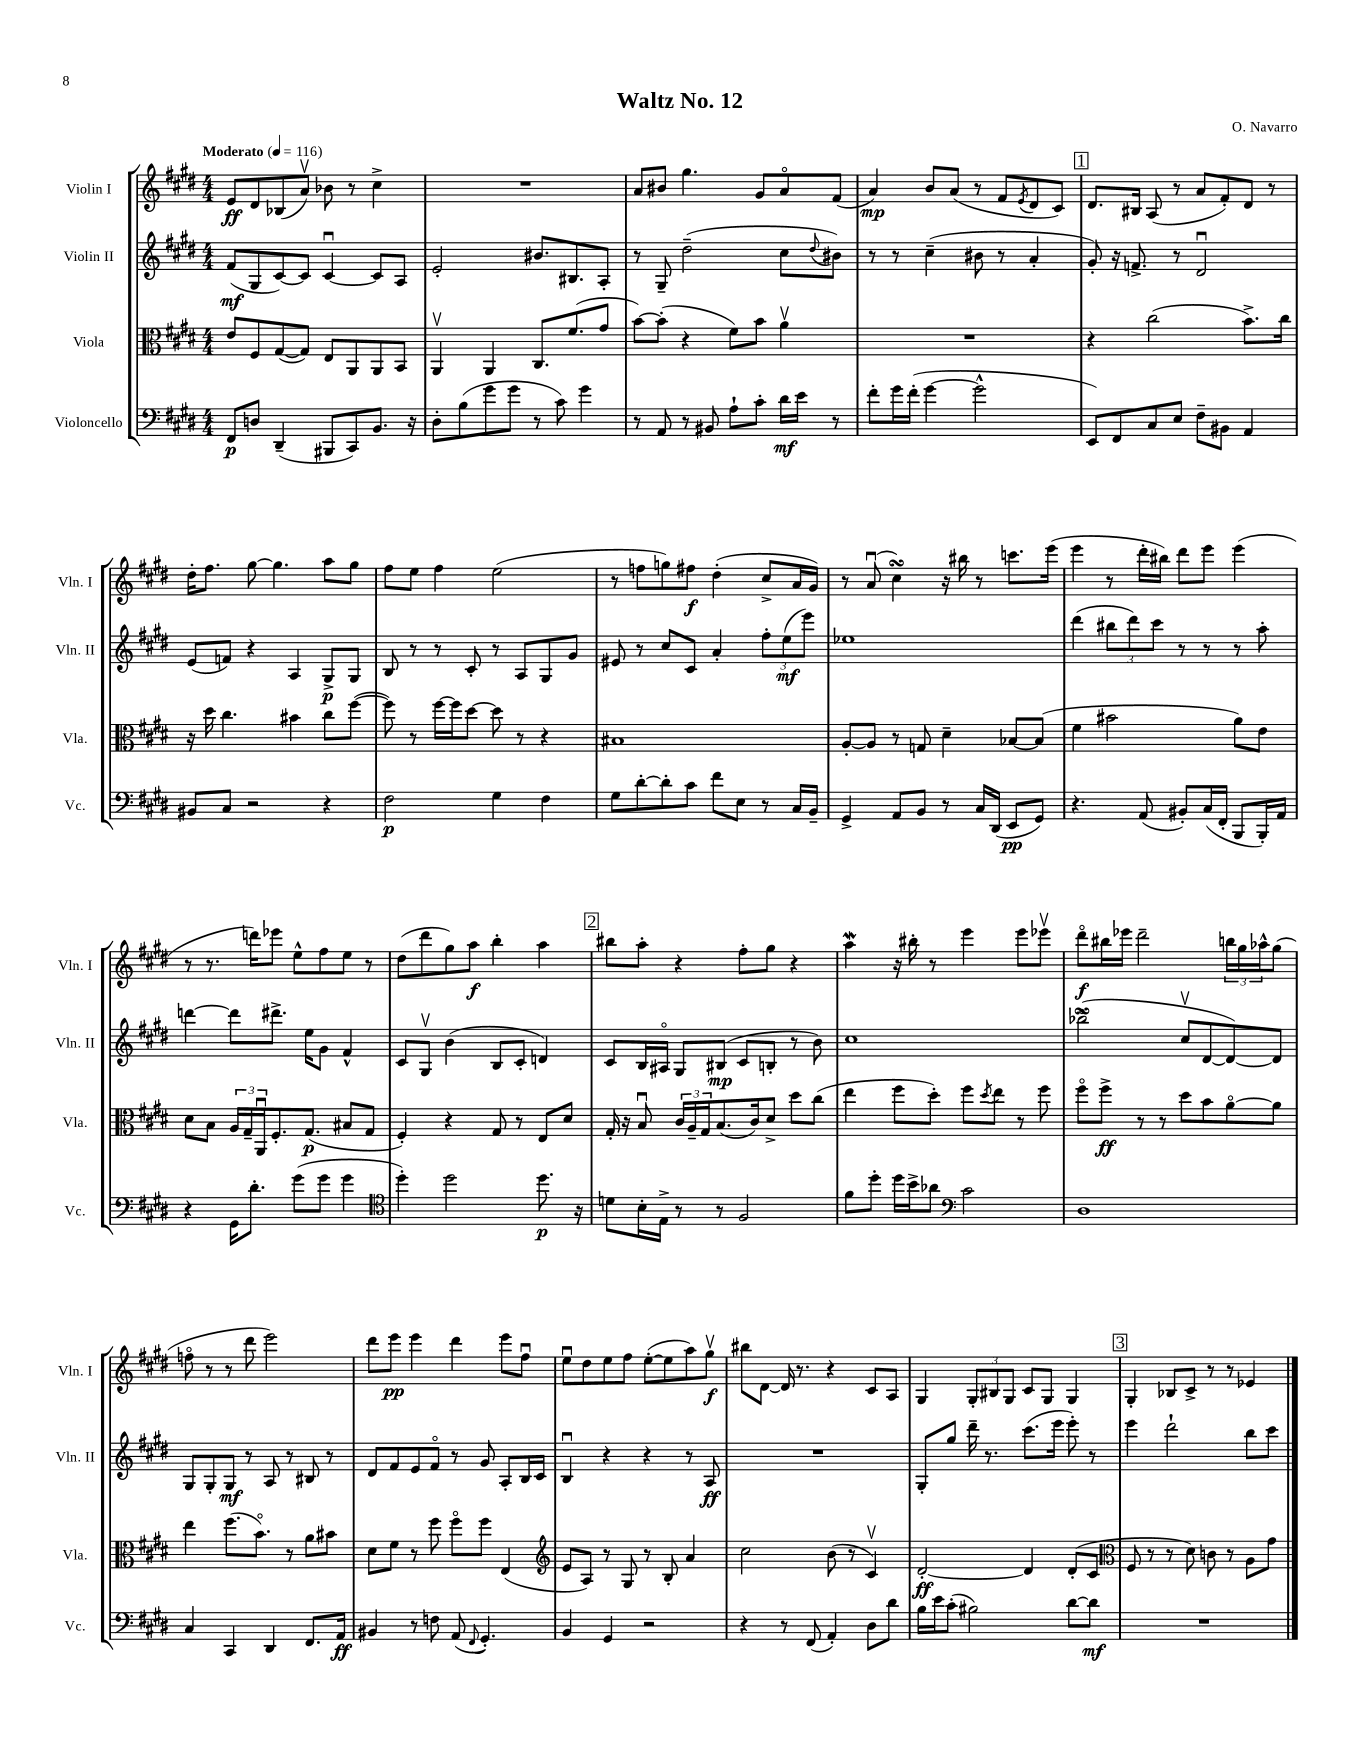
\header { title = "Waltz No. 12" composer = "O. Navarro" }
<<
\new StaffGroup <<
\new Staff = "s0" \with { instrumentName = "Violin I" shortInstrumentName = "Vln. I" } {
    \clef treble \key e \major \numericTimeSignature \time 4/4 \tempo "Moderato" 4 = 116
    e'8\ff dis'8 bes8( a'8\upbow) bes'8 r8 cis''4-> |
    R1 |
    a'8 bis'8 gis''4. gis'8 a'8\flageolet fis'8( |
    a'4\mp) b'8 a'8( r8 fis'8 \acciaccatura { e'8 } dis'8 cis'8) |
    \mark \markup { \box "1" } dis'8. bis16 a8( r8 a'8 fis'8-.) dis'8 r8 |
    dis''16-. fis''8. gis''8~ gis''4. a''8 gis''8 |
    fis''8 e''8 fis''4 e''2( |
    r8 f''8 g''8) fis''8\f dis''4-.( cis''8-> a'16 gis'16) |
    r8 a'8\downbow( cis''4\turn) r16 bis''16 r8 c'''8. e'''16( |
    e'''4 r8 dis'''16-. bis''16) dis'''8 e'''8 e'''4( |
    r8 r8. d'''16) ees'''8 e''8-^ fis''8 e''8 r8 |
    dis''8( dis'''8 gis''8) a''8\f b''4-. a''4 |
    \mark \markup { \box "2" } bis''8 a''8-. r4 fis''8-. gis''8 r4 |
    a''4\mordent r16 bis''16-. r8 e'''4 e'''8 ees'''8\upbow |
    dis'''8\flageolet\f bis''16 ees'''16 dis'''2-- \tuplet 3/2 { b''16 gis''16 aes''16-^ } gis''8( |
    f''8\flageolet r8 r8 dis'''8 e'''2) |
    dis'''8 e'''8\pp e'''4 dis'''4 e'''8 fis''8\downbow |
    e''8\downbow dis''8 e''8 fis''8 e''8~-.( e''8 a''8) gis''8\upbow\f |
    bis''8 dis'8~ dis'16 r8. r4 cis'8 a8 |
    gis4 \tuplet 3/2 { gis8-. bis8 gis8 } cis'8 gis8 gis4 |
    \mark \markup { \box "3" } gis4-. bes8 cis'8-> r8 r8 ees'4 \bar "|." |
}
\new Staff = "s1" \with { instrumentName = "Violin II" shortInstrumentName = "Vln. II" } {
    \clef treble \key e \major \numericTimeSignature \time 4/4
    fis'8\mf( gis8 cis'8~) cis'8 cis'4~\downbow cis'8 a8 |
    e'2-. bis'8. bis8. a8-. |
    r8 gis8-- dis''2--( cis''8 \appoggiatura { dis''8 } bis'8) |
    r8 r8 cis''4--( bis'8 r8 a'4-. |
    \mark \markup { \box "1" } gis'8-.) r16 f'8.-> r8 dis'2\downbow |
    e'8( f'8) r4 a4 gis8->\p gis8 |
    b8 r8 r8 cis'8-. r8 a8 gis8 gis'8 |
    eis'8 r8 cis''8 cis'8 a'4-. \tuplet 3/2 { fis''8-. e''8\mf( e'''8) } |
    ees''1 |
    dis'''4( \tuplet 3/2 { bis''8 dis'''8) cis'''8 } r8 r8 r8 a''8-. |
    d'''4~ d'''8 dis'''8.-> e''16 gis'8 fis'4-^ |
    cis'8 gis8\upbow b'4( b8 cis'8-. d'4) |
    \mark \markup { \box "2" } cis'8 b16 ais16\flageolet gis8 bis8\mp( cis'8 b8-. r8 b'8) |
    cis''1 |
    bes''2\flageolet\turn( cis''8\upbow dis'8~ dis'8~) dis'8 |
    gis8 gis8-. gis8\mf r8 a8 r8 bis8 r8 |
    dis'8 fis'8 e'8 fis'8\flageolet r8 gis'8 a8-. b16 cis'16 |
    b4\downbow r4 r4 r8 a8\ff |
    R1 |
    gis8-. gis''8 dis'''16-- r8. cis'''8.( e'''16 e'''8-.) r8 |
    \mark \markup { \box "3" } e'''4 dis'''2-! b''8 cis'''8 \bar "|." |
}
\new Staff = "s2" \with { instrumentName = "Viola" shortInstrumentName = "Vla." } {
    \clef alto \key e \major \numericTimeSignature \time 4/4
    e'8 fis8 gis8~( gis8) e8 a,8 a,8 b,8 |
    a,4\upbow a,4 cis8. fis'8.( gis'8 |
    b'8~) b'8-.( r4 fis'8) b'8 a'4\upbow |
    R1 |
    \mark \markup { \box "1" } r4 cis''2( b'8.->) cis''16 |
    r16 dis''16 cis''4. bis'4 cis''8 fis''8~( |
    fis''8) r8 fis''16~ fis''16 dis''8~ dis''8 r8 r4 |
    bis1 |
    a8~-. a8 r8 g8 dis'4-- bes8~ bes8( |
    fis'4 bis'2 a'8) e'8 |
    dis'8 b8 \tuplet 3/2 { a16 gis16-- a,16\downbow } fis8.-. gis8.\p( bis8 gis8 |
    fis4-.) r4 gis8 r8 e8 dis'8 |
    \mark \markup { \box "2" } gis16-. r16 b8\downbow \tuplet 3/2 { cis'16 a16-- gis16 } b8.( cis'16) dis'8-> dis''8 cis''8( |
    e''4 fis''8 dis''8-.) fis''8 \acciaccatura { dis''8 } e''8 r8 fis''8 |
    fis''8\flageolet fis''8->\ff r8 r8 dis''8 b'8 a'8~\flageolet a'8 |
    e''4 fis''8.( b'8.\flageolet) r8 a'8 bis'8 |
    dis'8 fis'8 r8 fis''8 fis''8\flageolet fis''8 e4( |
    \clef treble e'8 a8) r8 gis8 r8 b8-. a'4 |
    cis''2 b'8( r8 cis'4\upbow) |
    dis'2~-.\ff dis'4 dis'8-.( cis'8 |
    \mark \markup { \box "3" } \clef alto fis8 r8 r8 dis'8) c'8 r8 a8 gis'8 \bar "|." |
}
\new Staff = "s3" \with { instrumentName = "Violoncello" shortInstrumentName = "Vc." } {
    \clef bass \key e \major \numericTimeSignature \time 4/4
    fis,8\p d8 dis,4--( bis,,8 cis,8) b,8. r16 |
    dis8-. b8( gis'8 gis'8 r8 cis'8) gis'4 |
    r8 a,8 r8 bis,8 a8-! cis'8-. dis'16\mf e'16 r8 |
    fis'8-. gis'16 fis'16-.( gis'4~ gis'2-^ |
    \mark \markup { \box "1" } e,8) fis,8 cis8 e8 fis8-- bis,8 a,4 |
    bis,8 cis8 r2 r4 |
    fis2\p gis4 fis4 |
    gis8 dis'8~-. dis'8-. cis'8 fis'8 e8 r8 cis16 b,16-- |
    gis,4-> a,8 b,8 r8 cis16 dis,16( e,8\pp gis,8) |
    r4. a,8( bis,8-.) cis16( fis,16-. b,,8 b,,16-.) a,16 |
    r4 gis,16 dis'8.-. gis'8( gis'8 gis'4 |
    \clef tenor dis''4-.) dis''2 dis''8.\p r16 |
    \mark \markup { \box "2" } d'8 b16-. e16-> r8 r8 fis2 |
    fis'8 dis''8-. dis''16 b'16-> aes'8 \clef bass cis'2 |
    dis1 |
    cis4 cis,4 dis,4 fis,8. a,16\ff |
    bis,4 r8 f8 a,8( \appoggiatura { fis,8 } gis,4.-.) |
    b,4 gis,4 r2 |
    r4 r8 fis,8( a,4-.) dis8 dis'8 |
    b16 e'16 cis'8-.( bis2) dis'8~ dis'8\mf |
    \mark \markup { \box "3" } R1 \bar "|." |
}
>>
>>
\layout { \context { \Score \remove "Bar_number_engraver" } }
